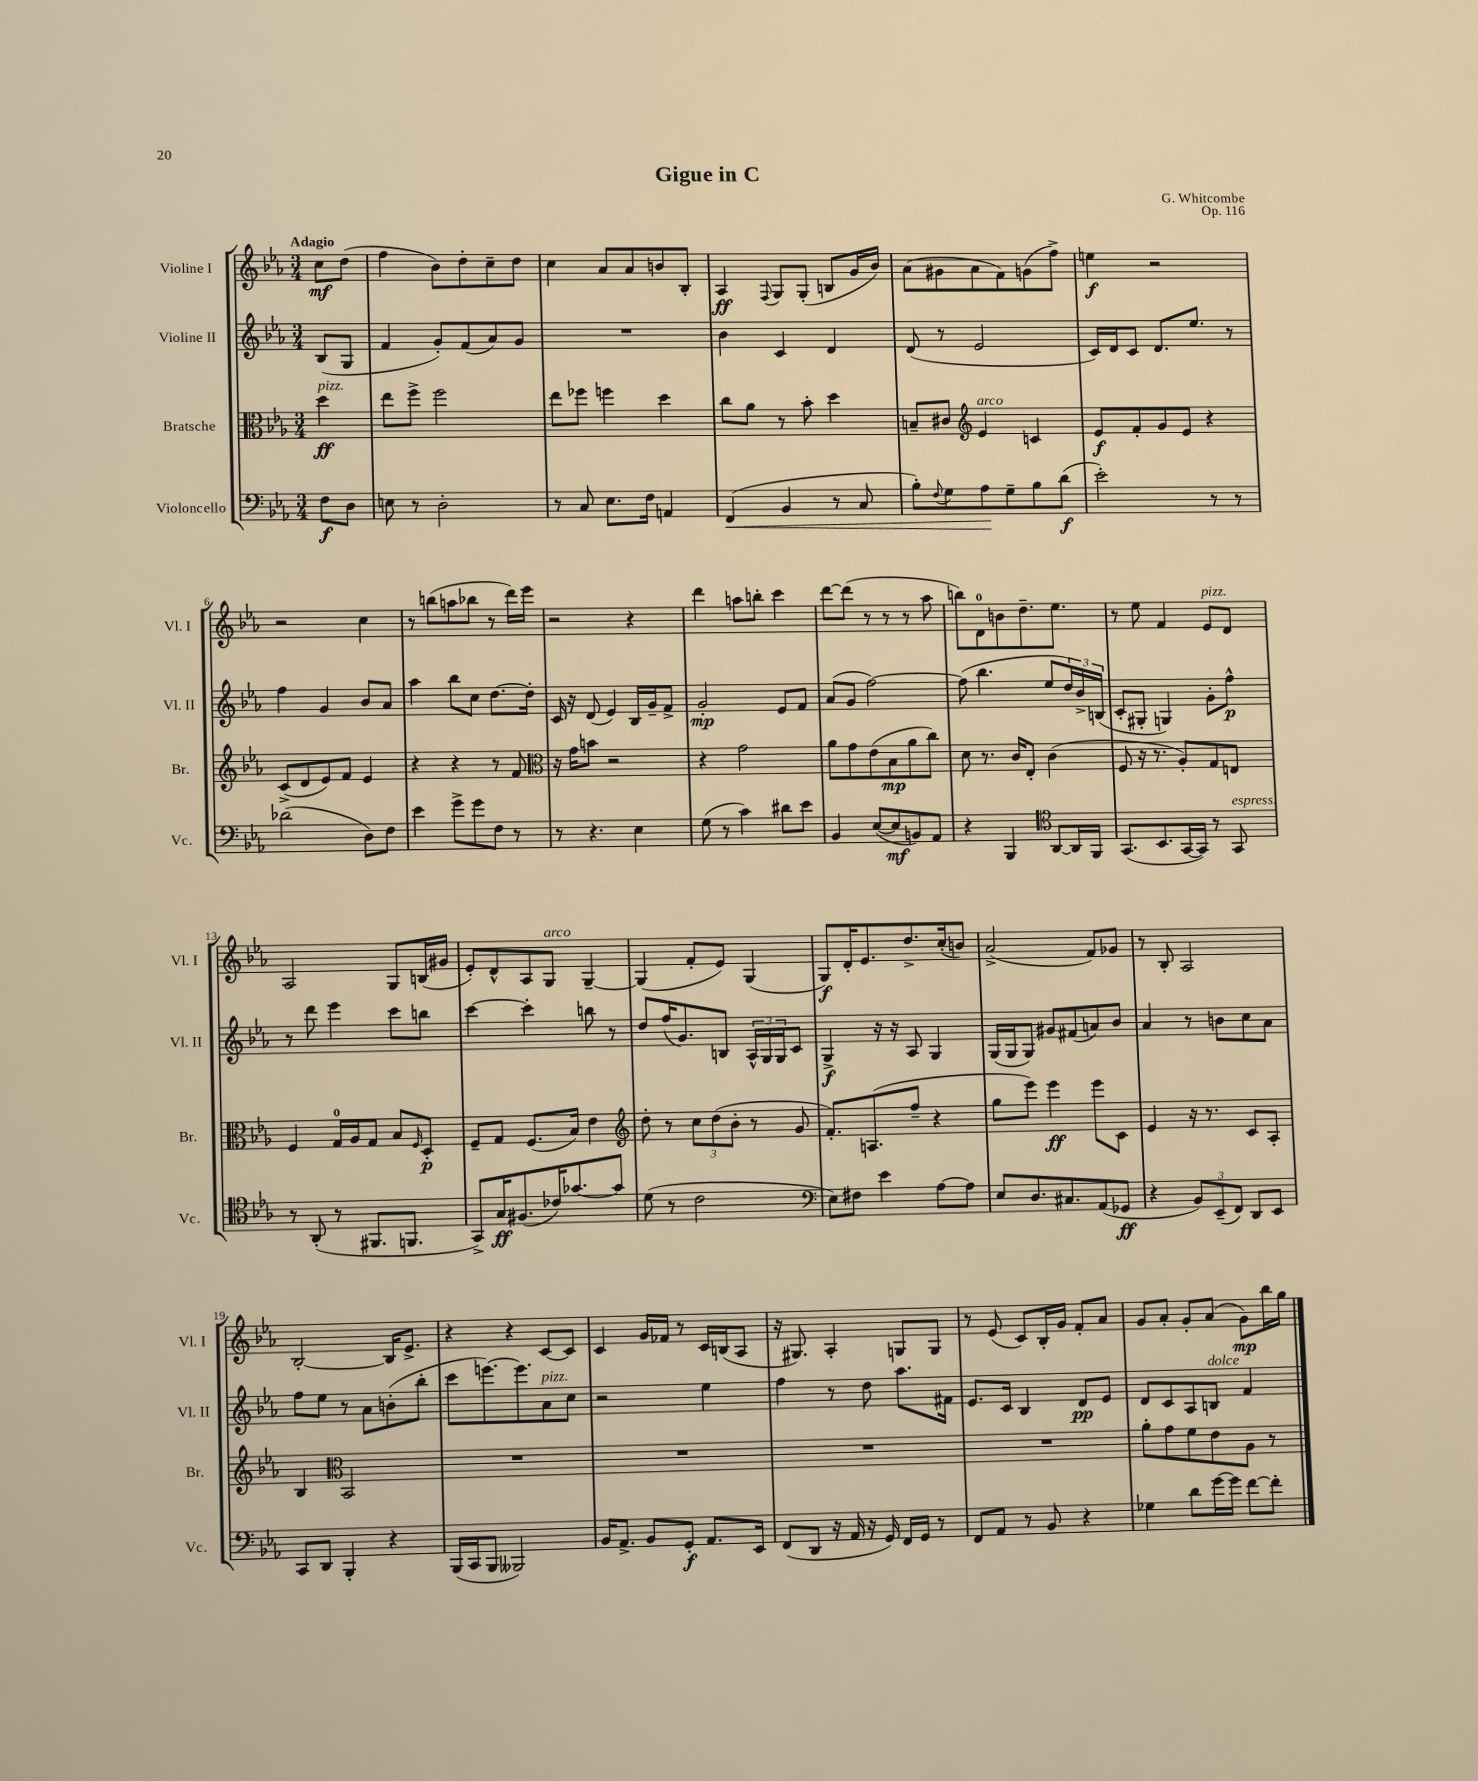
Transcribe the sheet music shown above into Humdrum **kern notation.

**kern	**dynam	**kern	**dynam	**kern	**dynam	**kern	**dynam
*part4	*part4	*part3	*part3	*part2	*part2	*part1	*part1
*staff4	*staff4	*staff3	*staff3	*staff2	*staff2	*staff1	*staff1
*I"Violoncello	*	*I"Bratsche	*	*I"Violine II	*	*I"Violine I	*
*I'Vc.	*	*I'Br.	*	*I'Vl. II	*	*I'Vl. I	*
*clefF4	*	*clefC3	*	*clefG2	*	*clefG2	*
*k[b-e-a-]	*	*k[b-e-a-]	*	*k[b-e-a-]	*	*k[b-e-a-]	*
*M3/4	*	*M3/4	*	*M3/4	*	*M3/4	*
=	=	=	=	=	=	=	=
!	!	!	!	!	!	!LO:TX:a:B:t=Adagio	!
!	!	!LO:TX:a:i:t=pizz.	!	!	!	!	!
8F\L	f	4dd\	ff	(8B-/L	.	8cc\L	mf
8D\J	.	.	.	8G/J	.	(8dd\J	.
=1	=1	=1	=1	=1	=1	=1	=1
8En\	.	8ee-\L	.	4f/	.	4ff\	.
8r	.	8ff^\J	.	.	.	.	.
2D'\	.	2ff\	.	8g'/L)	.	8b-\L)	.
.	.	.	.	(8f/	.	8dd'\	.
.	.	.	.	8a-/)	.	8cc~\	.
.	.	.	.	8g/J	.	8dd\J	.
=2	=2	=2	=2	=2	=2	=2	=2
8r	.	8ee-\L	.	2.r	.	4cc\	.
8C/	.	8ff-X\J	.	.	.	.	.
8.E-\L	.	4ffn\	.	.	.	8a-/L	.
.	.	.	.	.	.	8a-/	.
16F\Jk	.	.	.	.	.	.	.
4AAn/	.	4dd\	.	.	.	8bn/	.
.	.	.	.	.	.	8B-'/J	.
=3	=3	=3	=3	=3	=3	=3	=3
!	!LO:HP:b	!	!	!	!	!	!
(4FF/	<	8cc\L	.	4b-\	.	4A-/	ff
.	.	8a-\J	.	.	.	.	.
.	.	.	.	.	.	8qqF/	.
4BB-/	.	8r	.	4c/	.	8G/L	.
.	.	8b-'\	.	.	.	(8G'/J	.
8r	.	4dd\	.	4d/	.	8Bn/L	.
8C/	.	.	.	.	.	16g/L	.
.	.	.	.	.	.	16b-/JJ)	.
=4	=4	=4	=4	=4	=4	=4	=4
8B-'\L)	.	8Bn~/L	.	(8d/	.	(8a-\L	.
8qqF/	.	.	.	.	.	.	.
8G\	.	8c#X/J	.	8r	.	8g#X\	.
*	*	*clefG2	*	*	*	*	*
!	!	!LO:TX:a:i:t=arco	!	!	!	!	!
8A-\	.	4e-/	.	2e-/	.	8a-\	.
8G~\	[	.	.	.	.	8f\)	.
8B-\	.	4cn/	.	.	.	(8gn\	.
(8d\J	f	.	.	.	.	8ff^\J)	.
=5	=5	=5	=5	=5	=5	=5	=5
2e-'\)	.	8e-/L	f	16c/LL)	.	4een\	f
.	.	.	.	16d/J	.	.	.
.	.	8f'/	.	8c/J	.	.	.
.	.	8g/	.	8.d/L	.	2r	.
.	.	8e-/J	.	.	.	.	.
.	.	.	.	8.ee-/J	.	.	.
8r	.	4r	.	.	.	.	.
8r	.	.	.	8r	.	.	.
!!LO:LB:g=z
=6	=6	=6	=6	=6	=6	=6	=6
(2d-X\	.	(8c^/L	.	4ff\	.	2r	.
.	.	8d/	.	.	.	.	.
.	.	8e-/)	.	4g/	.	.	.
.	.	8f/J	.	.	.	.	.
8D\L)	.	4e-/	.	8b-/L	.	4cc\	.
8F\J	.	.	.	8a-/J	.	.	.
=7	=7	=7	=7	=7	=7	=7	=7
4e-\	.	4r	.	4aa-\	.	8r	.
.	.	.	.	.	.	(8bbn\L	.
8g^\L	.	4r	.	8bb-\L	.	8aan\	.
8g\	.	.	.	8cc\J	.	8bb-X\J	.
8F\J	.	8r	.	[8.dd\L	.	8r	.
8r	.	8f/	.	.	.	16ddd\LL)	.
.	.	.	.	16dd'\Jk]	.	16eee-\JJ	.
=8	=8	=8	=8	=8	=8	=8	=8
*	*	*clefC3	*	*	*	*	*
8r	.	16r	.	16c/	.	2r	.
.	.	16g\KL	.	16r	.	.	.
4.r	.	8bn\J	.	(8d/	.	.	.
.	.	2r	.	4e-/)	.	.	.
4E-\	.	.	.	16B-/LL	.	4r	.
.	.	.	.	16g~/J	.	.	.
.	.	.	.	8f^/J	.	.	.
=9	=9	=9	=9	=9	=9	=9	=9
(8G\	.	4r	.	2g'/	mp	4ddd\	.
8r	.	.	.	.	.	.	.
4c\)	.	2g\	.	.	.	8aan\L	.
.	.	.	.	.	.	8bbn'\J	.
8d#X\L	.	.	.	8e-/L	.	4ccc\	.
8e-\J	.	.	.	8f/J	.	.	.
=10	=10	=10	=10	=10	=10	=10	=10
4BB-/	.	8a-\L	.	(8a-/L	.	[8ddd\L	.
.	.	8g\	.	8g/J	.	(8ddd\J]	.
([8E-/L	.	(8e-\	.	[2ff\)	.	8r	.
8E-/]	mf	8B-\	mp	.	.	8r	.
8BBn/)	.	8a-\	.	.	.	8r	.
8AA-/J	.	8cc\J)	.	.	.	8aa-\	.
=11	=11	=11	=11	=11	=11	=11	=11
4r	.	8d\	.	(8ff\]	.	8bbn\L)	.
.	.	8.r	.	4.bb-\	.	8d\	.
4BBB-/	.	.	.	.	.	8bn\	.
.	.	16c/KL	.	.	.	.	.
.	.	8E-'/J	.	.	.	8.dd~\	.
*clefC4	*	*	*	*	*	*	*
[8AA-/L	.	(4c\	.	8ee-/L	.	.	.
.	.	.	.	.	.	8.ee-\J	.
16AA-/L]	.	.	.	24dd/L)	.	.	.
.	.	.	.	24b-^/	.	.	.
16FF/JJ	.	.	.	.	.	.	.
.	.	.	.	(24Bn/JJ	.	.	.
=12	=12	=12	=12	=12	=12	=12	=12
(8.GG/L	.	8F/	.	8c'/L	.	8r	.
.	.	16r	.	8G#X'/J	.	8ee-\	.
8.BB-/	.	8.r	.	.	.	.	.
.	.	.	.	4Gn/)	.	4f/	.
[16GG/L	.	8A-'/L)	.	.	.	.	.
16GG/JJ])	.	.	.	.	.	.	.
!	!	!	!	!	!	!LO:TX:a:i:t=pizz.	!
8r	.	8G/	.	8g'\L	.	8e-/L	.
!LO:TX:a:i:t=espress.	!	!	!	!	!	!	!
8GG/	.	8En/J	.	8ff^^\J	p	8d/J	.
!!LO:LB:g=z
=13	=13	=13	=13	=13	=13	=13	=13
8r	.	4F/	.	8r	.	2A-/	.
(8AA-'/	.	.	.	8ddd\	.	.	.
8r	.	16G/LL	.	4eee-\	.	.	.
.	.	16A-/J	.	.	.	.	.
8.FF#X/L	.	8G/J	.	.	.	.	.
.	.	8B-/L	.	8ccc\L	.	8G/L	.
8.FFn/J	.	.	.	.	.	.	.
.	.	16qqF/	.	.	.	.	.
.	.	8D'/J	p	8bbn\J	.	(16Bn/L	.
.	.	.	.	.	.	16g#X/JJ	.
=14	=14	=14	=14	=14	=14	=14	=14
8GG^/L)	.	8F~/L	.	[4ccc\	.	8e-'/L)	.
16G/K	ff	8G/J	.	.	.	8d^^/	.
(8.F#X/	.	.	.	.	.	.	.
.	.	(8.F/L	.	4ccc'\]	.	8A-/	.
!	!	!	!	!	!	!LO:TX:a:i:t=arco	!
16c-X/K)	.	.	.	.	.	8G/J	.
[8.g-X/	.	16B-/Jk)	.	.	.	.	.
.	.	4e-\	.	8bbn\	.	[4G~/	.
8g-/J]	.	.	.	8r	.	.	.
=15	=15	=15	=15	=15	=15	=15	=15
*	*	*clefG2	*	*	*	*	*
(8d\	.	8dd'\	.	8dd/L	.	(4G/]	.
8r	.	8r	.	(16ff/K	.	.	.
.	.	.	.	8.g/)	.	.	.
2c\	.	12cc\L	.	.	.	8f'/L	.
.	.	(12dd\	.	.	.	.	.
.	.	.	.	8Bn/J	.	8e-/J)	.
.	.	12b-'\J	.	.	.	.	.
.	.	8r	.	24A-^^/LL	.	(4G/	.
.	.	.	.	24G/	.	.	.
.	.	.	.	24G/J	.	.	.
.	.	8g/	.	8c/J	.	.	.
=16	=16	=16	=16	=16	=16	=16	=16
*clefF4	*	*	*	*	*	*	*
8E-\L)	.	8.f'/L)	.	4G^/	f	8G/L)	f
8F#X\J	.	.	.	.	.	16d'/K	.
.	.	(8.An/	.	.	.	8.e-/	.
4e-\	.	.	.	16r	.	.	.
.	.	.	.	16r	.	.	.
.	.	8ff~/J	.	8A-/	.	8.dd^/	.
[8A-\L	.	4r	.	4G/	.	.	.
.	.	.	.	.	.	(16cc'/k	.
8A-\J]	.	.	.	.	.	8bn/J)	.
=17	=17	=17	=17	=17	=17	=17	=17
8E-/L	.	8gg\L	.	(16G/LL	.	(2a-^/	.
.	.	.	.	16G/J	.	.	.
8.D/	.	8eee-\J)	.	8G/J)	.	.	.
.	.	4eee-\	ff	8g#X/L	.	.	.
8.C#X/	.	.	.	.	.	.	.
.	.	.	.	(8f#X/	.	.	.
(8AA-/	.	8eee-\L	.	8an/)	.	8f/L)	.
8GG-X/J	ff	8c\J	.	8b-/J	.	8g-X/J	.
=18	=18	=18	=18	=18	=18	=18	=18
4r	.	4e-/	.	4a-/	.	8r	.
.	.	.	.	.	.	8B-'/	.
12BB-/L)	.	16r	.	8r	.	2A-/	.
.	.	8.r	.	.	.	.	.
(12EE-~/	.	.	.	.	.	.	.
.	.	.	.	8bn\L	.	.	.
12FF/J)	.	.	.	.	.	.	.
8DD/L	.	8c/L	.	8cc\	.	.	.
8EE-/J	.	8A-'/J	.	8a-\J	.	.	.
!!LO:LB:g=z
=19	=19	=19	=19	=19	=19	=19	=19
8CC/L	.	4B-/	.	8ff\L	.	[2B-'/	.
8DD/J	.	.	.	8ee-\J	.	.	.
*	*	*clefC3	*	*	*	*	*
4BBB-'/	.	2BB-/	.	8r	.	.	.
.	.	.	.	8a-\L	.	.	.
4r	.	.	.	(8bn'\	.	16B-/KL]	.
.	.	.	.	.	.	8.e-^/J	.
.	.	.	.	8bb-'\J	.	.	.
=20	=20	=20	=20	=20	=20	=20	=20
(16BBB-/LL	.	2.r	.	8ccc\L	.	4r	.
16CC/J	.	.	.	.	.	.	.
8BBB-/J	.	.	.	[8.eeen\)	.	.	.
2BBB--X/)	.	.	.	.	.	4r	.
.	.	.	.	8.eee\]	.	.	.
!	!	!	!	!LO:TX:a:i:t=pizz.	!	!	!
.	.	.	.	8a-\	.	[8c/L	.
.	.	.	.	8cc\J	.	8c/J]	.
=21	=21	=21	=21	=21	=21	=21	=21
16BB-/KL	.	2.r	.	2r	.	4c/	.
8.AA-^/J	.	.	.	.	.	.	.
8BB-/L	.	.	.	.	.	16g/LL	.
.	.	.	.	.	.	16f-X/JJ	.
8GG'/J	f	.	.	.	.	8r	.
8.AA-/L	.	.	.	4ee-\	.	16c/LL	.
.	.	.	.	.	.	(16Bn/J	.
.	.	.	.	.	.	8A-/J	.
16EE-/Jk	.	.	.	.	.	.	.
=22	=22	=22	=22	=22	=22	=22	=22
(8FF/L	.	2.r	.	4ff\	.	16r	.
.	.	.	.	.	.	8.G#X/)	.
8DD/J	.	.	.	.	.	.	.
16r	.	.	.	8r	.	4A-'/	.
16AA-/	.	.	.	.	.	.	.
16r	.	.	.	8dd\	.	.	.
16GG/)	.	.	.	.	.	.	.
16FF/LL	.	.	.	8.aa-\L	.	8Gn/L	.
16GG/JJ	.	.	.	.	.	.	.
8r	.	.	.	.	.	8G/J	.
.	.	.	.	16f#X\Jk	.	.	.
=23	=23	=23	=23	=23	=23	=23	=23
8FF/L	.	2.r	.	8.e-/L	.	8r	.
8AA-/J	.	.	.	.	.	(8e-/	.
.	.	.	.	16c/Jk	.	.	.
8r	.	.	.	4B-/	.	8c/L)	.
8BB-/	.	.	.	.	.	16B-'/L	.
.	.	.	.	.	.	16g/JJ	.
4r	.	.	.	8d/L	pp	8f'/L	.
.	.	.	.	8e-/J	.	8a-/J	.
=24	=24	=24	=24	=24	=24	=24	=24
4G-X\	.	8a-'\L	.	8d/L	.	8g/L	.
.	.	8g\	.	8c/	.	8a-'/J	.
8d\L	.	8f\	.	8A-/	.	8g'/L	.
!	!	!	!	!LO:TX:a:i:t=dolce	!	!	!
[16g\L	.	8e-\	.	8Bn/J	.	(8a-/J	.
16g\JJ]	.	.	.	.	.	.	.
[8f\L	.	8A-\J	.	4f/	.	8g\L)	mp
8f'\J]	.	8r	.	.	.	16bb-\L	.
.	.	.	.	.	.	16gg\JJ	.
==	==	==	==	==	==	==	==
*-	*-	*-	*-	*-	*-	*-	*-
